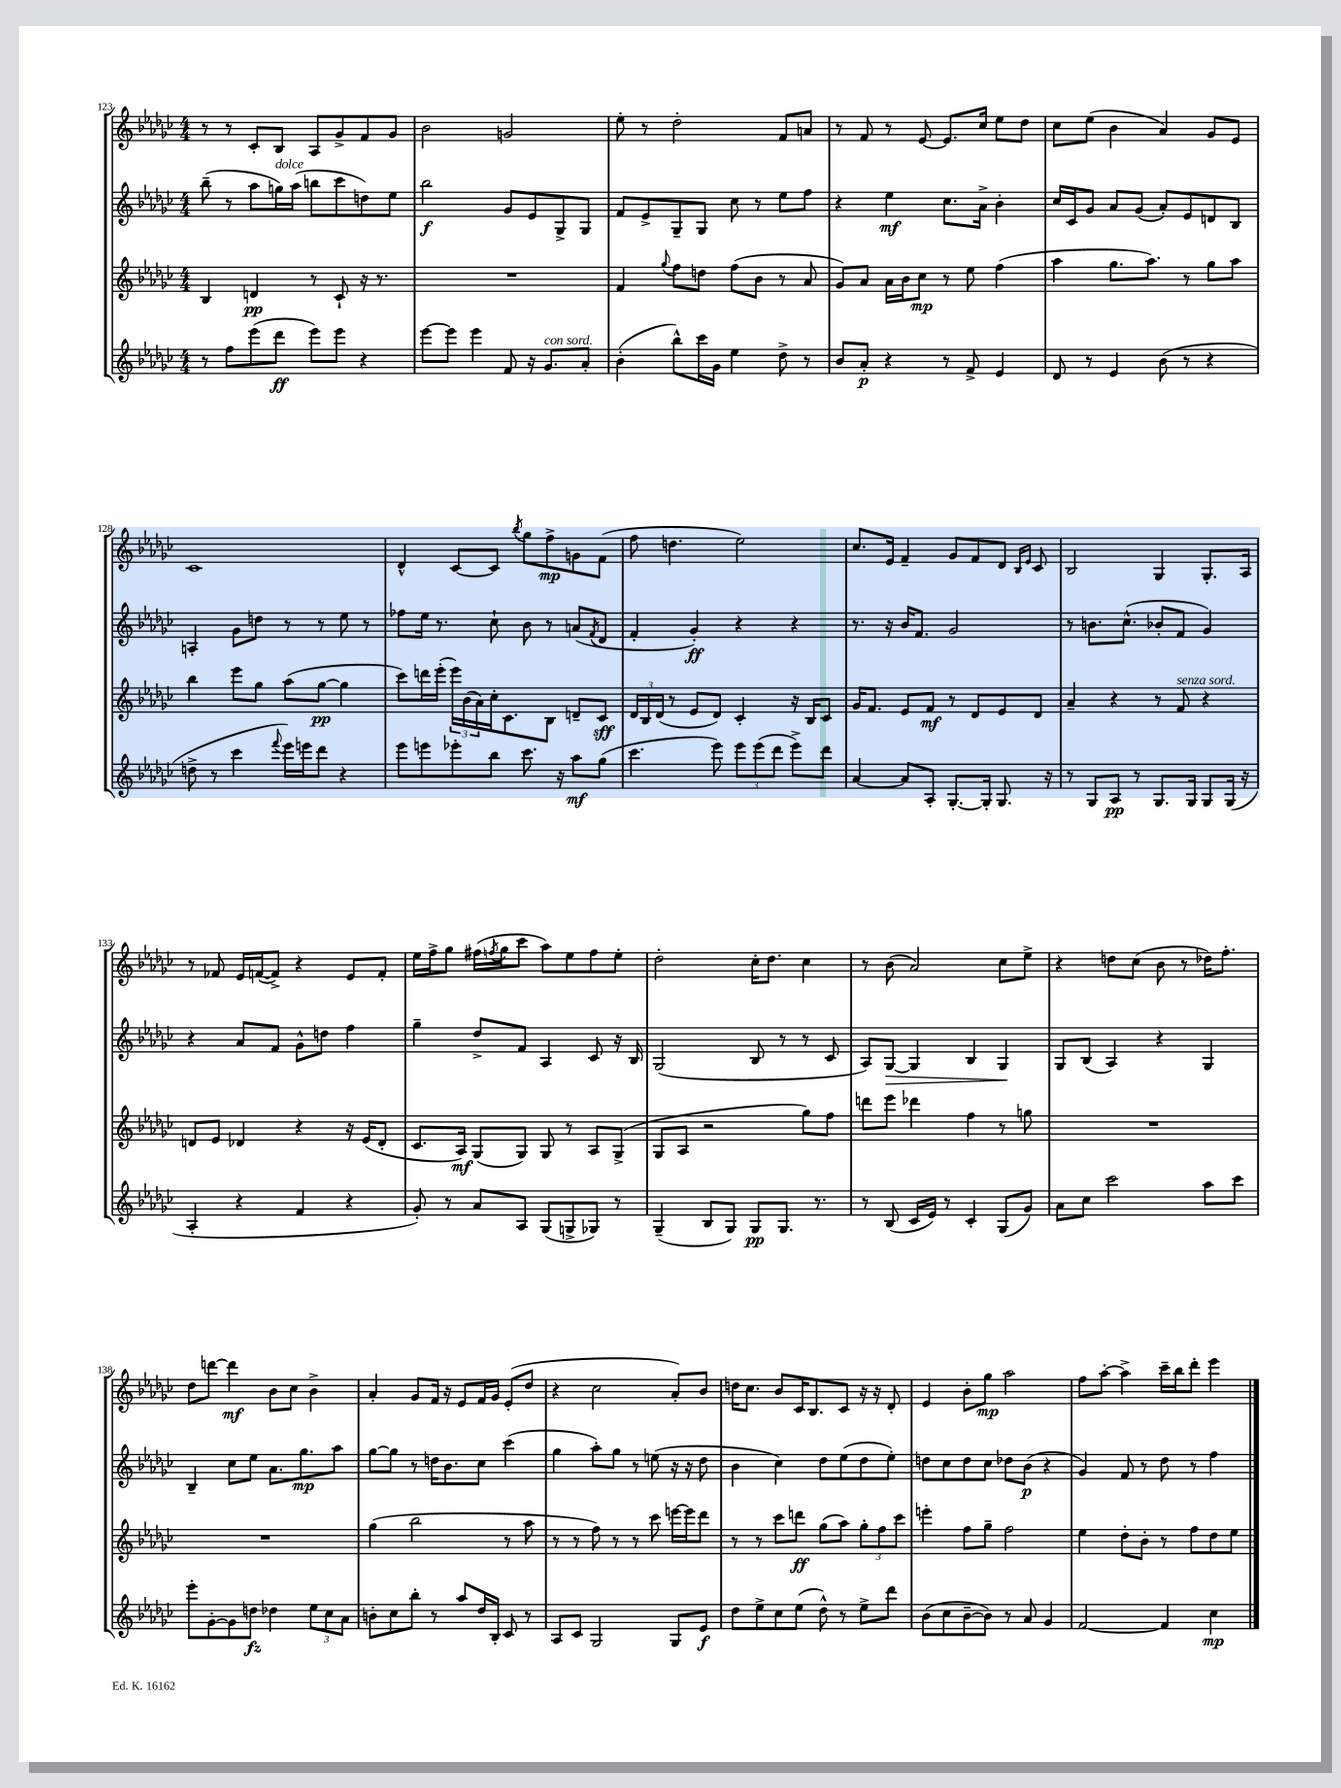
<<
\new StaffGroup <<
\new Staff = "s0" {
    \clef treble \key ges \major \numericTimeSignature \time 4/4
    r8 r8 ces'8-. bes8 aes8 ges'8-> f'8 ges'8 |
    bes'2 g'2 |
    ees''8-. r8 des''2-. f'8 a'8 |
    r8 f'8 r8 ees'8~ ees'8. ces''16 ees''8 des''8 |
    ces''8 ees''8( bes'4 aes'4) ges'8 ees'8 |
    ces'1 |
    des'4-^ ces'8~ ces'8 \acciaccatura { bes''8 } ges''8 f''8->\mp g'8 f'8( |
    f''8 d''4. ees''2) |
    ces''8. ees'16 f'4-- ges'8 f'8 des'8 \grace { bes16 ees'16 } ces'8 |
    bes2 ges4 ges8.-. aes16 |
    r8 fes'8 ees'16 f'16~( f'8->) r4 ees'8 f'8-. |
    ees''16 f''16-> ges''8 fis''16( \acciaccatura { f''8 } ges''16 ces'''8 aes''8) ees''8 f''8 ees''8-. |
    des''2-. ces''16-. des''8. ces''4 |
    r8 bes'8( aes'2) ces''8 ees''8-> |
    r4 d''8 ces''8( bes'8 r8 des''16) f''8.-. |
    des''8 d'''8~ d'''4\mf bes'8 ces''8 bes'4-> |
    aes'4-. ges'8 f'16 r16 ees'8 f'16 ges'16 ees'8-.( des''8 |
    r4 ces''2 aes'8-.) bes'8 |
    d''16 ces''8. bes'8 ces'16 bes8. ces'8 r16 r16 des'8-. |
    ees'4 bes'8-. ges''8\mp aes''2 |
    f''8 aes''8~-. aes''4-> ces'''16-- bes''16 des'''8-. ees'''4 \bar "|." |
}
\new Staff = "s1" {
    \clef treble \key ges \major \numericTimeSignature \time 4/4
    bes''8--( r8 aes''8 g''16^\markup { \italic "dolce" }) aes''16( b''8 ces'''8 d''8) ees''8 |
    bes''2\f ges'8 ees'8 ges8-> ges8 |
    f'8 ees'8-> ges8-- ges8 ces''8 r8 ees''8 f''8 |
    r4 ees''4\mf ces''8. aes'16-> bes'4-. |
    ces''16 ces'16 ges'8 aes'8 ges'8( aes'8-.) ees'8 d'8 bes8 |
    a4-. ges'8 d''8 r8 r8 ees''8 r8 |
    fes''8 ees''16 r8. ces''8-! bes'8 r8 a'8( \acciaccatura { f'8 } des'8 |
    f'4-. ges'4-.\ff) r4 r4 |
    r8. r16 bes'16 f'8. ges'2 |
    r8 b'8. ces''8.-^( bes'8-. f'8 ges'4) |
    r4 aes'8 f'8 ges'8-^ d''8 f''4 |
    ges''4-- des''8-> f'8 aes4 ces'8 r16 bes16 |
    ges2( bes8 r8 r8 ces'8 |
    aes8) ges8~\> ges4 bes4 ges4\! |
    ges8 bes8( aes4) r4 ges4 |
    bes4-- ces''8 ees''8 aes'8. ges''8.\mp aes''8 |
    ges''8~ ges''8 r8 d''16 bes'8. ces''8 ces'''4( |
    ges''4 aes''8-.) ges''8 r8 e''8( r16 r16 des''8 |
    bes'4 ces''4) des''8 ees''8( des''8 ees''8-.) |
    d''8 ces''8 d''8 ces''8 des''8 bes'8\p( r4 |
    ges'4) f'8 r8 des''8 r8 f''4 \bar "|." |
}
\new Staff = "s2" {
    \clef treble \key ges \major \numericTimeSignature \time 4/4
    bes4 d'4\pp r8 ces'8-! r16 r8. |
    R1 |
    f'4 \appoggiatura { ges''8 } f''8 d''8 f''8( bes'8 r8 aes'8 |
    ges'8) aes'8 aes'16 bes'16 ces''8\mp r8 ees''8 f''4( |
    aes''4 ges''8. aes''8.) r8 ges''8 aes''8 |
    bes''4 ees'''8 ges''8 aes''8( ges''8~\pp ges''4 |
    ces'''8) d'''16 ees'''16-.( \tuplet 3/2 { ees'''16) bes'16( aes'16) } ces''16-. ces'8. bes8 d'8-- ces'8\sff |
    \tuplet 3/2 { des'16 bes16 des'16( } r8 ees'8 des'8) ces'4-. r16 bes16 ces'8 |
    ges'16 f'8. ees'8 f'8\mf r8 des'8 ees'8 des'8 |
    aes'4-- r4 r8 f'8^\markup { \italic "senza sord." } r4 |
    d'8 ees'8 des'4 r4 r16 ees'16( des'8-. |
    ces'8. aes16\mf) ges8( ges8) ges8 r8 aes8 ges8->( |
    ges8 aes8 r2 ges''8) f''8 |
    d'''8 ees'''8 des'''4 f''4 r8 g''8 |
    R1 |
    R1 |
    ges''4( bes''2 r8 aes''8 |
    r8 r8 f''8) r8 r8 ces'''8 e'''16~ e'''16 des'''8 |
    r8 r8 ces'''8 d'''8\ff ges''8( aes''8) \tuplet 3/2 { ges''8-. f''8 ces'''8 } |
    e'''4-. f''8 ges''8-- f''2 |
    ees''4 des''8-. bes'8-. r8 f''8 des''8 ees''8 \bar "|." |
}
\new Staff = "s3" {
    \clef treble \key ges \major \numericTimeSignature \time 4/4
    r8 f''8 ees'''8( des'''8\ff ees'''8) ees'''8 r4 |
    ees'''8~ ees'''8 ees'''4 f'8 r16 ges'8.^\markup { \italic "con sord." } aes'8-. |
    bes'4-.( bes''8-^) ces'''16 ges'16 ees''4 des''8-> r8 |
    bes'8 aes'8-.\p r4 r8 f'8-> ees'4 |
    des'8 r8 ees'4 bes'8( r8 r4 |
    d''8-> r8 ces'''4 \appoggiatura { f'''8 } ees'''16) e'''16 des'''8 r4 |
    ees'''8 e'''8 ees'''8-. bes''8 ces'''8. r16 aes''8\mf ges''8( |
    ces'''4. ees'''8) \tuplet 3/2 { ees'''8 ees'''8( des'''8 } ees'''8->) des'''8 |
    aes'4~ aes'8 aes8-. ges8.~-. ges16-. ges8. r16 |
    r8 ges8 aes8\pp r8 ges8. ges16 ges8 ges16( r16 |
    aes4-. r4 f'4 r4 |
    ges'8-.) r8 aes'8 aes8 ges8( g8-> ges8) r8 |
    ges4--( bes8 ges8) ges8\pp ges8. r8. |
    r8 bes8( ces'16 ees'16) r8 ces'4-. ges8( ges'8) |
    aes'8 ces''8 ces'''2 aes''8 ces'''8 |
    ees'''8-. ges'8~-. ges'8 d''8\fz des''4 \tuplet 3/2 { ees''8 ces''8 aes'8 } |
    b'8-. ces''8 bes''8-. r8 aes''8 des''16 bes16-. ces'8 r8 |
    aes8 ces'8 ges2 ges8 ees'8\f |
    des''8 ees''8-> ces''8 ees''8( des''8-^) r8 ees''8-> des'''8 |
    bes'8( ces''8 bes'8~-- bes'8) r8 aes'8 ges'4 |
    f'2~ f'4 ces''4\mp \bar "|." |
}
>>
>>
\layout { \context { \Score currentBarNumber = #123 } }
